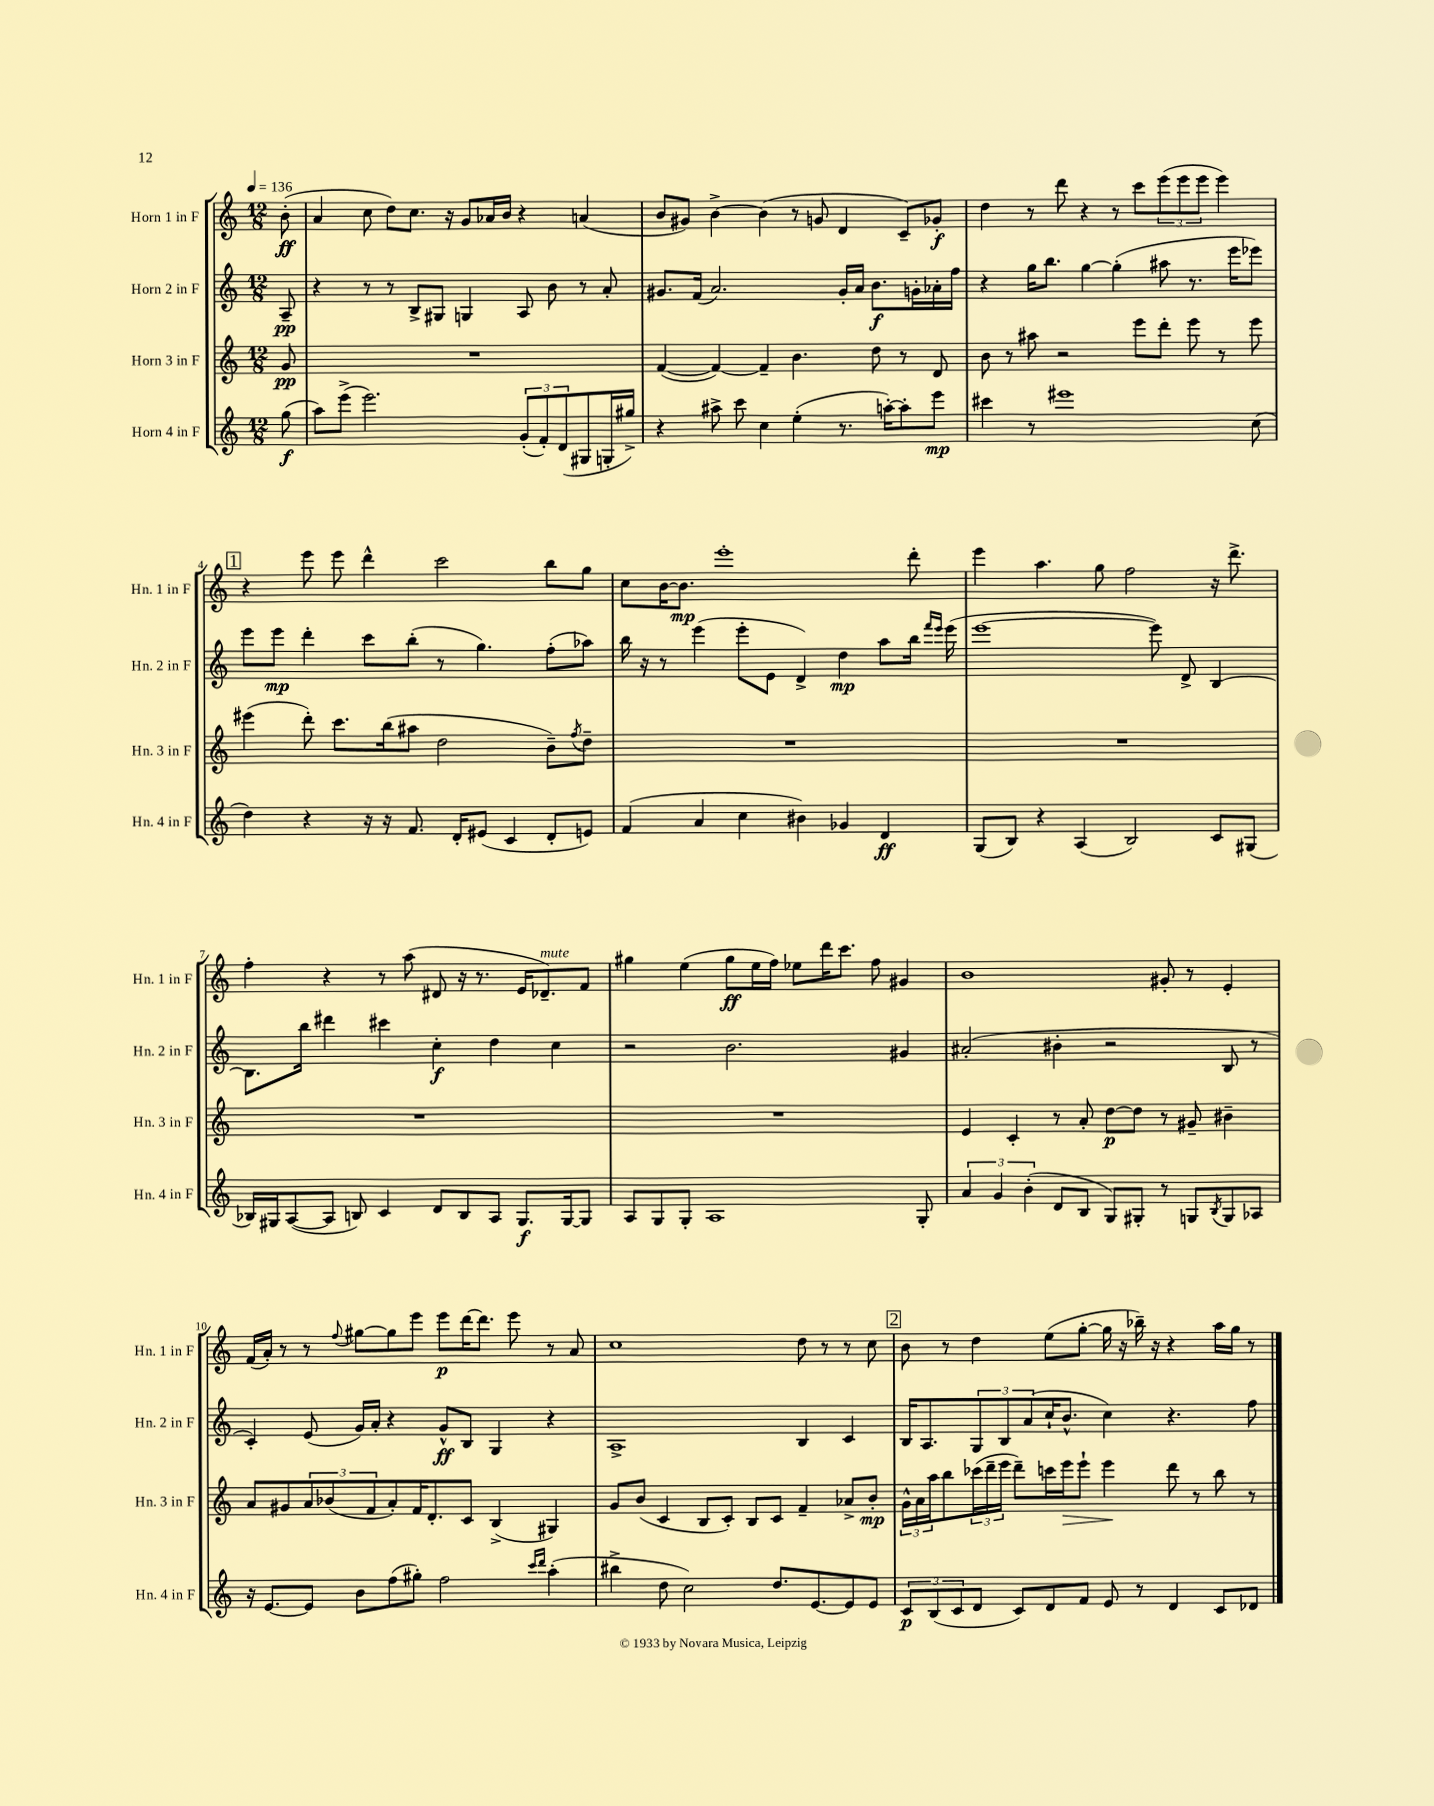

**kern	**kern	**kern	**kern
*staff4	*staff3	*staff2	*staff1
*clefG2	*clefG2	*clefG2	*clefG2
*k[]	*k[]	*k[]	*k[]
*M12/8	*M12/8	*M12/8	*M12/8
*MM136	*MM136	*MM136	*MM136
(8gg	8g	8A~	(8b'
=	=	=	=
8aa)	1.r	4r	4a
(8eee^	.	.	.
2.eee)	.	8r	8cc
.	.	8r	8dd)
.	.	8B^	8.cc
.	.	8G#	.
.	.	.	16r
.	.	4G	8g
.	.	.	16a-
.	.	.	16b
(12g'	.	8A	4r
12f')	.	.	.
.	.	8b	.
(12d	.	.	.
8G#	.	8r	(4a
16G'	.	8a'	.
16gg#^)	.	.	.
=	=	=	=
4r	([4f	8.g#	8b
.	.	.	8g#)
.	.	(16f	.
8aa#^	4f_)	2.a)	[4b^
8ccc	.	.	.
4cc	4f~]	.	(4b]
(4ee'	4.b	.	8r
.	.	.	8g
8.r	.	16g#'	4d
.	.	16a	.
.	8dd	8.b	.
[16aa')	.	.	.
8aa']	8r	.	8c~)
.	.	16g'	.
8eee	8d	16a-'	8g-'
.	.	16ff	.
=	=	=	=
4ccc#	8b	4r	4dd
.	8r	.	.
8r	8aa#	16gg	8r
.	.	8.bb	.
1eee#	2r	.	8ddd
.	.	[4gg	4r
.	.	(4gg']	8r
.	8eee	.	8ccc
.	8ddd'	8aa#	(12eee
.	.	.	12eee
.	8eee	8.r	.
.	.	.	12eee
.	8r	.	4eee)
.	.	16eee	.
(8cc	8eee	8eee-)	.
=	=	=	=
4dd)	(4eee#	8eee	4r
.	.	8eee	.
4r	8ddd')	4ddd'	8eee
.	8.ccc	.	8eee
16r	.	8ccc	4ddd^^
16r	(16bb	.	.
8.f	8aa#	(8bb'	.
.	2dd	8r	2ccc
16d'	.	.	.
(8e#	.	4.gg)	.
4c	.	.	.
8d'	8b~)	(8ff'	8bb
.	8qff	.	.
8e)	8dd~	8aa-)	8gg
=	=	=	=
(4f	1.r	16bb	8cc
.	.	16r	.
.	.	8r	[16b
.	.	.	8.b]
4a	.	(4eee	.
.	.	.	1eee'
4cc	.	8eee'	.
.	.	8e	.
4b#)	.	4d^)	.
4g-	.	4dd	.
4d	.	8aa	.
.	.	16bb	8ddd'
.	.	16qqfff	.
.	.	16qqeee	.
.	.	(16eee	.
=	=	=	=
(8G	1.r	[1eee	4eee
8B)	.	.	.
4r	.	.	4.aa
(4A	.	.	.
.	.	.	8gg
2B)	.	.	2ff
.	.	8eee])	.
.	.	8d^	.
8c	.	[4B	16r
.	.	.	8.ddd^
(8G#	.	.	.
=	=	=	=
16B-)	1.r	8.B]	4ff'
16G#	.	.	.
([8A	.	.	.
.	.	16bb	.
8A]	.	4ddd#	4r
8B)	.	.	.
4c	.	4ccc#	8r
.	.	.	(8aa
8d	.	4cc'	8d#
8B	.	.	16r
.	.	.	8.r
8A	.	4dd	.
8.G#	.	.	16e
.	.	.	8.d-~)
.	.	4cc	.
[16G#	.	.	.
8G#]	.	.	8f
=	=	=	=
8A	1.r	2r	4gg#
8G	.	.	.
8G'	.	.	(4ee
1A	.	.	.
.	.	2.b	8gg#
.	.	.	16ee
.	.	.	16ff)
.	.	.	8ee-
.	.	.	16ddd
.	.	.	8.ccc
.	.	.	8ff
.	.	4g#	4g#
8G'	.	.	.
=	=	=	=
6a	4e	(2a#'	1b
6g	.	.	.
.	4c'	.	.
(6b'	.	.	.
8d	8r	4b#'	.
8B	8a'	.	.
8G)	[8dd	2r	.
8G#'	8dd]	.	.
8r	8r	.	8g#'
8G	8g#~	.	8r
8qB	.	.	.
8G	4b#~	8B	4e'
8A-	.	8r	.
=	=	=	=
16r	8a	4c')	(16f
[8.e	.	.	16a')
.	8g#	.	8r
8e]	12a	(8e	8r
.	(12b-	.	.
.	.	.	8qqff
8b	.	16g)	[8gg#
.	12f	.	.
.	.	16a'	.
(8ff	8a')	4r	8gg#]
8gg#')	16f	.	8eee
.	8.d'	.	.
2ff	.	8g^^	8eee
.	8c	8B	[16ddd
.	.	.	8.ddd]
.	(4B^	4G	.
.	.	.	8eee
16qqccc	.	.	.
16qqddd	.	.	.
(4aa'	4G#)	4r	8r
.	.	.	8a
=	=	=	=
4bb#^	8g	1A^	1cc
.	(8b	.	.
8dd	4c	.	.
2cc)	.	.	.
.	8B	.	.
.	8c')	.	.
.	8B	.	.
8.dd	8c	.	.
.	4f~	4B	8dd
[8.e	.	.	.
.	.	.	8r
8e]	8a-^	4c	8r
8e	8b'	.	8cc
=	=	=	=
12c	24g^^	16B	8b
.	24a	.	.
.	.	8.A	.
(12B	24aa	.	.
.	8bb	.	8r
12c	.	.	.
8d	(24ccc-	12G	4dd
.	24ddd~	.	.
.	24eee	12B	.
8c)	8ddd~)	.	.
.	.	(12a	.
8d	16ccc	16cc`	(8ee
.	16eee	8.b^^	.
8f	8eee`	.	[8gg'
8e	4eee	4cc)	16gg]
.	.	.	16r
8r	.	.	16bb-~)
.	.	.	16r
4d	8ddd	4.r	4r
.	8r	.	.
8c	8bb	.	16aa
.	.	.	16gg
8d-	8r	8ff	8r
==	==	==	==
*-	*-	*-	*-
